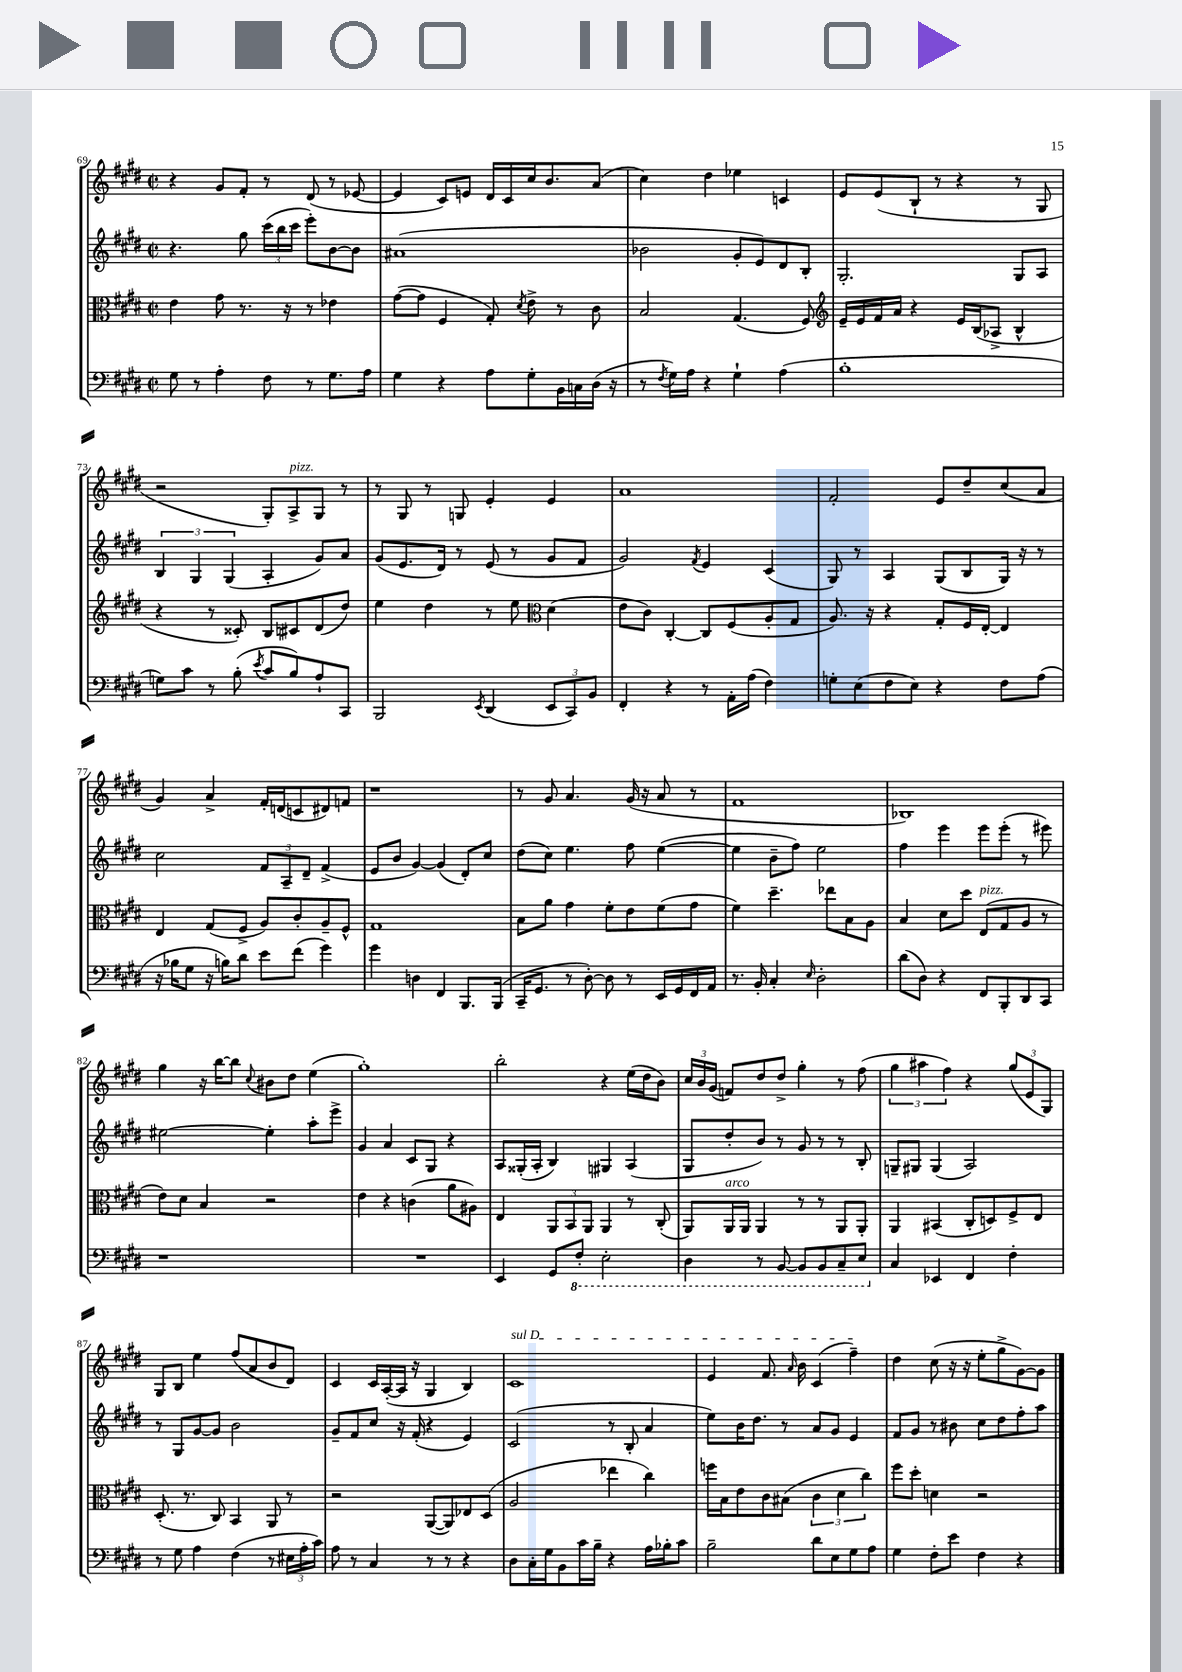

**kern	**kern	**kern	**kern
*staff4	*staff3	*staff2	*staff1
*clefF4	*clefC3	*clefG2	*clefG2
*k[f#c#g#d#]	*k[f#c#g#d#]	*k[f#c#g#d#]	*k[f#c#g#d#]
*M2/2	*M2/2	*M2/2	*M2/2
*met(c|)	*met(c|)	*met(c|)	*met(c|)
8G#	4e	4.r	4r
8r	.	.	.
4A'	8g#	.	8g#
.	8.r	8gg#	8f#'
8F#	.	(24ccc#	8r
.	.	24bb	.
.	16r	.	.
.	.	24ccc#	.
8r	8r	8eee')	(8d#
8.G#	4e-	[8b	8r
.	.	8b]	[8e-
16A	.	.	.
=	=	=	=
4G#	([8g#	(1a#	4e-]
.	8g#]	.	.
4r	4F#	.	8c#)
.	.	.	8e
8A	8G#')	.	16d#
.	.	.	16c#
.	8qd#	.	.
8G#'	8e^	.	16cc#
.	.	.	8.b
16BB	8r	.	.
16C	.	.	.
(16D#	8c#	.	(8a
16r	.	.	.
=	=	=	=
8r	2B	2b-	4cc#)
8qF#	.	.	.
16G#)	.	.	.
16A	.	.	.
4r	.	.	4dd#
4G#`	(4.G#	8g#'	4ee-
.	.	8e)	.
(4A	.	8d#	4c
.	8F#)	8B'	.
=	=	=	=
*	*clefG2	*	*
1B'	16e~	2.G#'	8e
.	16e	.	.
.	16f#	.	(8e
.	16a	.	.
.	4r	.	8B`
.	.	.	8r
.	16e	.	4r
.	(16B	.	.
.	8A-^	.	.
.	4B^^	8G#	8r
.	.	8A	8G#
=	=	=	=
8G)	4r	6B	2r
8c#	.	.	.
.	.	6G#	.
8r	8r	.	.
.	.	(6G#	.
(8B'	8c##')	.	.
8qe	.	.	.
8c#	8B	4A'	8G#')
8B)	8c#	.	8A^
8A`	(8d#	8g#)	8G#
8CC#	8dd#)	8a	8r
=	=	=	=
2BBB	4ee	(8g#	8r
.	.	8.e	8G#
.	4dd#	.	8r
.	.	16d#)	.
.	.	8r	8G
8qEE	.	.	.
(4DD#	8r	(8e	4e'
.	8ee	8r	.
*	*clefC3	*	*
12EE	(4d#	8g#	4e
12CC#)	.	.	.
.	.	8f#	.
12BB	.	.	.
=	=	=	=
4FF#'	8e	2g#)	1a
.	8c#)	.	.
4r	[4C#'	.	.
.	.	8qf#	.
8r	8C#]	4e	.
16AA'	(8F#	.	.
(16A	.	.	.
4F#)	8A'	(4c#	.
.	8G#	.	.
=	=	=	=
8G'	8.A)	8G#)	2f#'
(8E	.	8r	.
.	16r	.	.
8F#	4r	4A	.
8E)	.	.	.
4r	8G#'	(8G#	8e
.	16F#	8B	8dd#~
.	[16E'	.	.
8F#	4E]	16G#)	(8cc#
.	.	16r	.
(8A	.	8r	8a
=	=	=	=
16r	4E	2cc#	4g#)
16B-	.	.	.
8G#	.	.	.
16r	(8G#	.	4a^
16B)	.	.	.
8d#	8F#^	.	.
8e	8A)	12f#	16f#'
.	.	.	(16d
.	.	12A~	.
(8f#	8c#'	.	8c
.	.	12d#~	.
4g#)	8A~	(4f#^	8d#)
.	8F#^^	.	8f
=	=	=	=
4g#	1G#	8e	1r
.	.	8b	.
4D	.	[4g#)	.
4FF#	.	(4g#]	.
8.BBB	.	8d#')	.
.	.	8cc#	.
(16BBB	.	.	.
=	=	=	=
16CC#~	8B	(8dd#	8r
8.GG#	.	.	.
.	8a	8cc#)	8g#
8r	4g#	4.ee	4.a
[8D#')	.	.	.
8D#]	8f#'	.	.
8r	8e	8ff#	(16g#
.	.	.	16r
16EE	(8f#	([4ee	8a
16GG#	.	.	.
16FF#	8g#	.	8r
16AA	.	.	.
=	=	=	=
8.r	4f#)	4ee]	1f#
16BB'	.	.	.
4C#'	4.dd#~	8b~	.
.	.	8ff#)	.
16qqE	.	.	.
2D#'	.	2ee	.
.	8ee-	.	.
.	8B	.	.
.	8A	.	.
=	=	=	=
(8d#	4B	4ff#	1B-)
8D#)	.	.	.
4r	8d#	4eee	.
.	8dd#	.	.
8FF#	(8E	8eee	.
8BBB'	8G#	(8eee'	.
8DD#	8A	8r	.
8CC#	8r	8eee#)	.
=	=	=	=
1r	8e)	[2ee#	4gg#
.	8d#	.	.
.	4B	.	16r
.	.	.	[16bb
.	.	.	8bb]
.	.	.	8qqcc#
.	2r	4ee#']	8b#
.	.	.	8dd#
.	.	8aa'	(4ee
.	.	8eee^	.
=	=	=	=
1r	4e	4g#	1gg#')
.	4r	4a	.
.	(4c	8c#	.
.	.	8G#	.
.	8a	4r	.
.	8A#)	.	.
=	=	=	=
4EE	4E	8A	2bb'
.	.	(16G##'	.
.	.	16A'	.
8GG#	12AA	4B)	.
.	12BB	.	.
8FF#'	.	.	.
.	12AA	.	.
2EE'	4AA	4G#	4r
.	8r	(4A	(16ee
.	.	.	16dd#
.	(8C#'	.	8b)
=	=	=	=
4DD#	8AA)	8G#	24cc#
.	.	.	24b
.	.	.	(24g#
.	16AA	8dd#'	8f)
.	16AA	.	.
8r	4AA	8b)	8dd#
[8BBB	.	8r	8dd#^
8BBB]	8r	8g#	4gg#'
8BBB	8r	8r	.
8CC#~	8AA	8r	8r
8EE	8AA'	8B'	(8ff#
=	=	=	=
4C#	4AA	8G~	6gg#
.	.	8G#	.
.	.	.	6aa#
4EE-	(4BB#	(4G#	.
.	.	.	6ff#)
4FF#	8C#'	2A)	4r
.	8D)	.	.
4F#'	8F#^	.	(12gg#
.	.	.	12e
.	8E	.	.
.	.	.	12G#)
=	=	=	=
8r	(8.D#'	8r	8G#
8G#	.	8G#	8B
.	8.r	.	.
4A	.	[8g#	4ee
.	8C#)	8g#]	.
(4F#	4BB	2b	(8ff#
.	.	.	8a
8r	8AA	.	8b
24E#	8r	.	8d#)
24A'	.	.	.
24c#)	.	.	.
=	=	=	=
8A	2r	8g#~	4c#
8r	.	8f#	.
4C#	.	8cc#	16c#
.	.	.	([16A'
.	.	16r	16A]
.	.	(16f#'	16r
8r	([8AA	4r	4G#
8r	8AA])	.	.
4r	8E-	4e)	4B)
.	(8D#	.	.
=	=	=	=
8D#	2A	(2c#	1c#
16C#'	.	.	.
16G#	.	.	.
8BB	.	.	.
16c#	.	.	.
16B~	.	.	.
4r	4ee-	8r	.
.	.	8B'	.
16A	4cc#)	4a	.
16B-'	.	.	.
8c#	.	.	.
=	=	=	=
2B~	16ff	8ee)	4e
.	16B	.	.
.	8e	16b	.
.	.	8.dd#	.
.	8c#	.	8.f#
.	(8B#	8r	.
.	.	.	16qqa
.	.	.	16b
8d#	6c#	8a	(4c#
8E	.	8g#	.
.	6d#	.	.
8G#	.	4e	4ff#~)
.	6cc#)	.	.
8A	.	.	.
=	=	=	=
4G#	8ff#	8f#	4dd#
.	8dd#'	8g#	.
8F#'	4d	8r	(8cc#
8e	.	8b#	16r
.	.	.	16r
4F#	2r	8cc#	8ee'
.	.	8dd#	8gg#^
4r	.	8ff#'	[8g#)
.	.	8aa	8g#]
==	==	==	==
*-	*-	*-	*-
